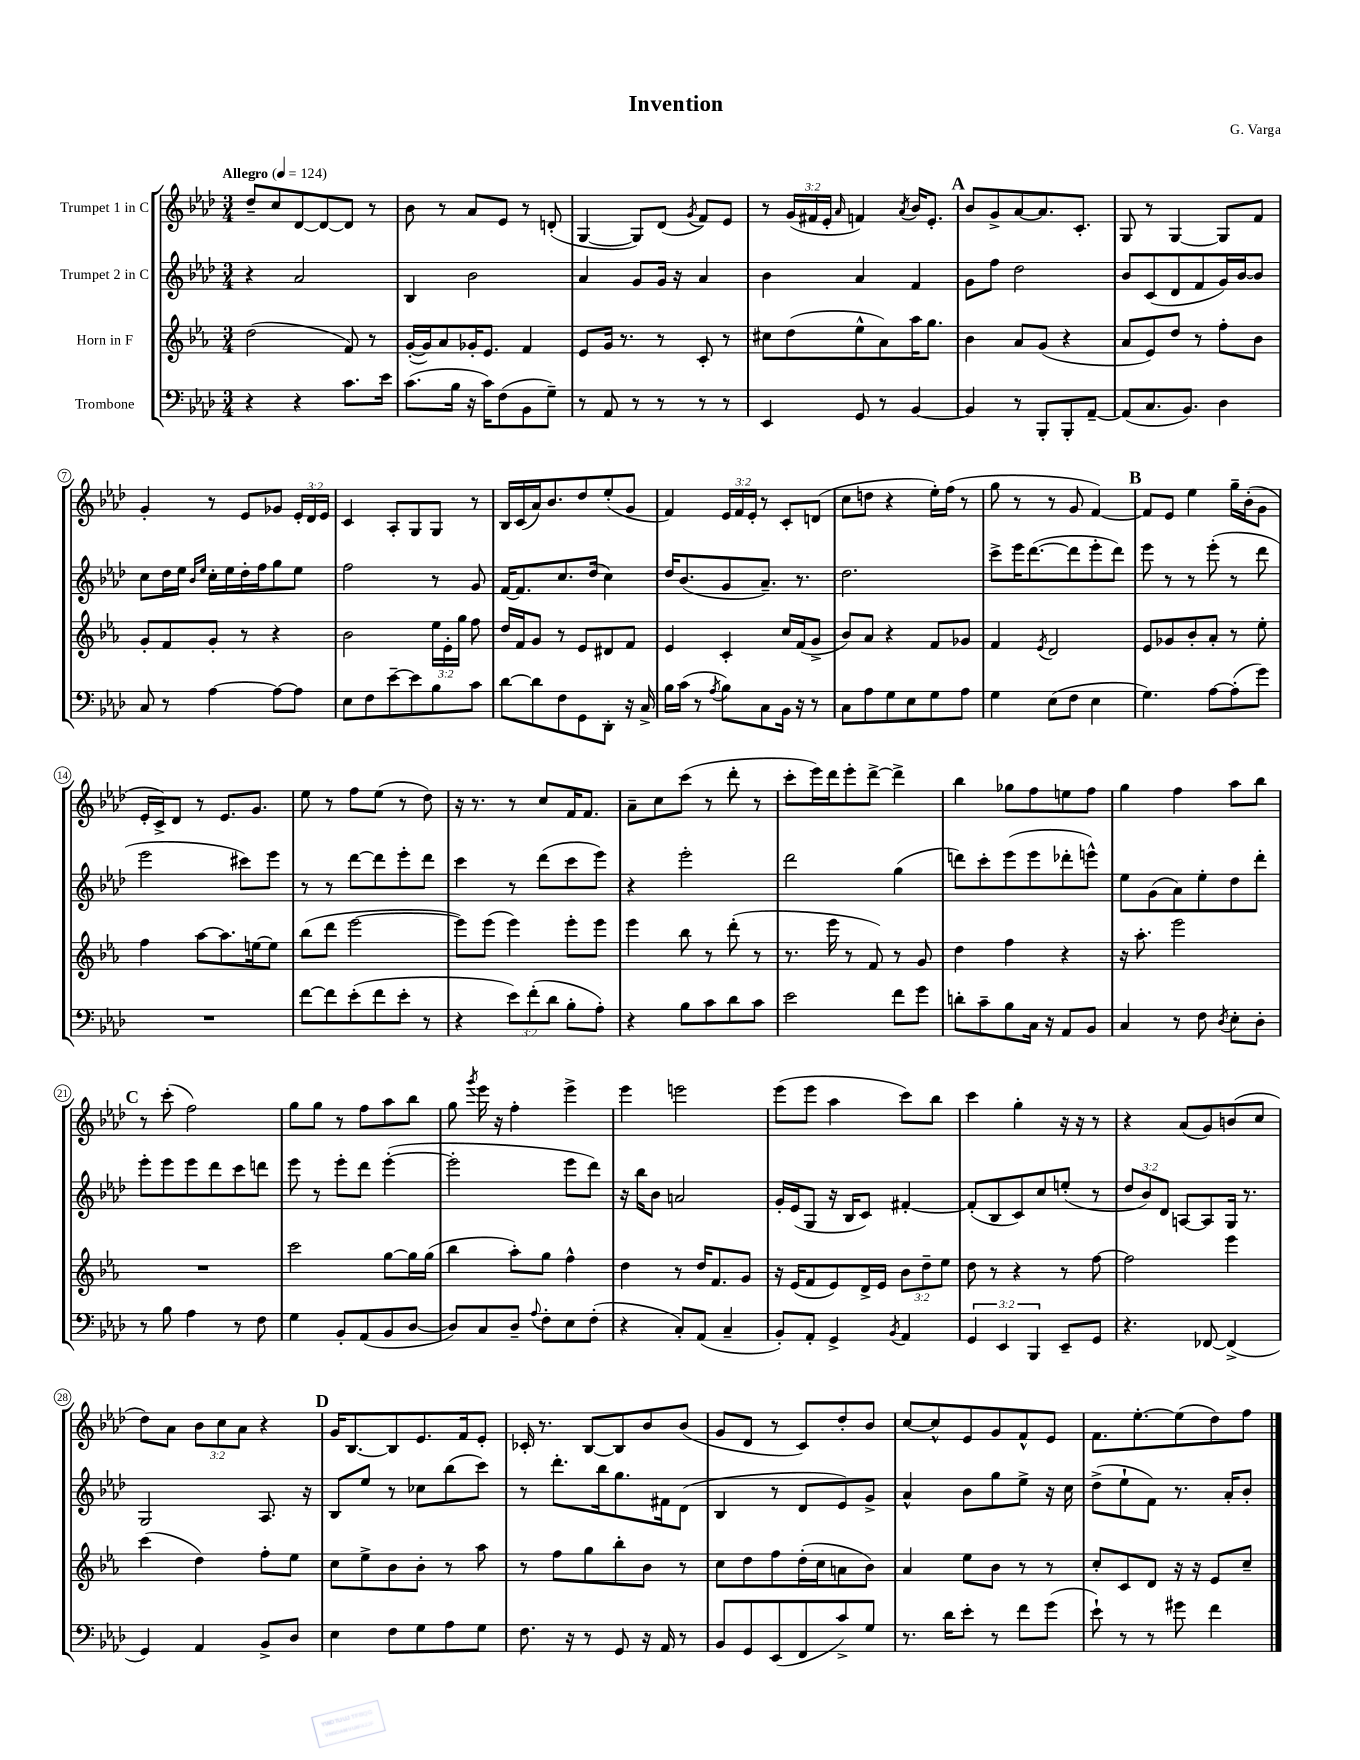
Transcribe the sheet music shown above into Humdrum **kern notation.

**kern	**kern	**kern	**kern
*staff4	*staff3	*staff2	*staff1
*clefF4	*clefG2	*clefG2	*clefG2
*k[b-e-a-d-]	*k[b-e-a-]	*k[b-e-a-d-]	*k[b-e-a-d-]
*M3/4	*M3/4	*M3/4	*M3/4
*MM124	*MM124	*MM124	*MM124
4r	(2dd	4r	8dd-~
.	.	.	8cc
4r	.	2a-	[8d-
.	.	.	8d-_
8.c	8f)	.	8d-]
.	8r	.	8r
16e-	.	.	.
=	=	=	=
(8.c	([16g'	4B-	8b-
.	16g])	.	.
.	8a-	.	8r
16B-	.	.	.
16r	16g-'	2b-	8a-
16c)	8.e-	.	.
(8F	.	.	8e-
8BB-	4f	.	8r
8G~)	.	.	(8d'
=	=	=	=
8r	8e-	4a-	[4G
8AA-	16g	.	.
.	8.r	.	.
8r	.	8g	8G])
8r	8r	16g	(8d-
.	.	16r	.
.	.	.	8qg
8r	8c'	4a-	8f)
8r	8r	.	8e-
=	=	=	=
4EE-	8cc#	4b-	8r
.	(8dd	.	(24g
.	.	.	24f#
.	.	.	24e-'
.	.	.	16qqa-
8GG	8ee-^^	4a-	4f)
8r	8a-)	.	.
.	.	.	8qa-
[4BB-	16aa-	4f	16b-
.	8.gg	.	8.e-'
=	=	=	=
4BB-]	4b-	8g	8b-
.	.	8ff	8g^
8r	8a-	2dd-	[8a-
8BBB-'	(8g	.	8.a-]
8BBB-'	4r	.	.
.	.	.	8.c'
[8AA-~	.	.	.
=	=	=	=
(8AA-]	8a-	8b-	8G
8.C	8e-)	(8c	8r
.	8dd	8d-	[4G
8.BB-)	.	.	.
.	8r	8f	.
4D-	8ff'	16g)	8G]
.	.	[16b-	.
.	8b-	8b-]	8f
=	=	=	=
8C	8g'	8cc	4g'
8r	8f	16dd-	.
.	.	16ee-	.
.	.	16qqb-	.
.	.	16qqee-	.
[4A-	8g'	16cc'	8r
.	.	16ee-	.
.	8r	16dd-'	8e-
.	.	16ff	.
8A-_	4r	8gg	8g-
8A-]	.	8ee-	24e-'
.	.	.	24d-
.	.	.	24e-
=	=	=	=
8E-	2b-	2ff	4c
8F	.	.	.
[8e-~	.	.	8A-'
8e-]	.	.	8G
8B-	24ee-	8r	8G
.	24e-'	.	.
.	24gg	.	.
8c	8ff	8g	8r
=	=	=	=
[8d-	16dd	[16f	16B-
.	16f	8.f]	(16c
8d-]	8g	.	16a-)
.	.	.	8.b-
8F	8r	8.cc	.
8GG	8e-	.	8dd-
.	.	(16dd-	.
8DD-'	8d#	4cc)	(8ee-'
16r	8f	.	8g
16C^	.	.	.
=	=	=	=
16B-	4e-	16dd-	4f)
(16c	.	(8.b-	.
8r	.	.	.
8qA-	.	.	.
8B-)	4c'	8g	24e-
.	.	.	24f
.	.	.	24e-'
8C	.	8.a-~)	8r
16BB-	16cc	.	8c'
16r	(16f	8.r	.
8r	8g^	.	(8d
=	=	=	=
8C	8b-)	2.dd-	8cc
8A-	8a-	.	8dd
8G	4r	.	4r
8E-	.	.	.
8G	8f	.	16ee-')
.	.	.	(16ff
8A-	8g-	.	8r
=	=	=	=
4G	4f	8ccc^	8gg
.	.	16eee-	8r
.	.	([8.ddd-	.
.	8qe-	.	.
(8E-	2d	.	8r
8F	.	8ddd-]	8g
4E-	.	8eee-'	[4f)
.	.	8ddd-)	.
=	=	=	=
4.G)	8e-	8eee-	8f]
.	8g-	8r	8e-
.	8b-'	8r	4ee-
[8A-	8a-'	(8eee-'	.
(8A-']	8r	8r	16gg~
.	.	.	(16b-'
8g)	8ee-'	8ddd-	8g
=	=	=	=
2.r	4ff	2eee-	16e-'
.	.	.	16c^)
.	.	.	8d-
.	[8aa-	.	8r
.	8.aa-]	.	8.e-
.	.	8ccc#)	.
.	[16ee	.	8.g
.	8ee]	8eee-	.
=	=	=	=
[8f	(8bb-	8r	8ee-
8f]	8ddd	8r	8r
(8e-'	[2eee-	[8ddd-	8ff
8f	.	8ddd-]	(8ee-
8e-'	.	8eee-'	8r
8r	.	8ddd-	8dd-)
=	=	=	=
4r	8eee-])	4ccc	16r
.	.	.	8.r
.	(8eee-	.	.
12e-)	4eee-)	8r	8r
(12f'	.	.	.
.	.	(8ddd-	8cc
12d-	.	.	.
8B-'	8eee-'	8ccc	16f
.	.	.	8.f
8A-')	8eee-	8eee-)	.
=	=	=	=
4r	4eee-	4r	8a-~
.	.	.	8cc
8B-	8bb-	2eee-'	(8ccc
8c	8r	.	8r
8d-	(8ddd'	.	8ddd-'
8c	8r	.	8r
=	=	=	=
2e-	8.r	2ddd-	8ccc'
.	.	.	16eee-)
.	16eee-	.	16ddd-
.	8r	.	8eee-'
.	8f)	.	[8ddd-^
8f	8r	(4gg	4ddd-^]
8g	8g	.	.
=	=	=	=
8d'	4dd	8ddd)	4bb-
8c~	.	8ccc'	.
8B-	4ff	(8eee-	8gg-
16C	.	8eee-	8ff
16r	.	.	.
8AA-	4r	8ddd-'	8ee
8BB-	.	8eee^^)	8ff
=	=	=	=
4C	16r	8ee-	4gg
.	8.aa-'	.	.
.	.	(8g	.
8r	2eee-	8a-)	4ff
8F	.	8ee-'	.
8qD-	.	.	.
8E-'	.	8dd-	8aa-
8D-'	.	8ddd-'	8bb-
=	=	=	=
8r	2.r	8eee-'	8r
8B-	.	8eee-	(8ccc'
4A-	.	8eee-	2ff)
.	.	8ddd-	.
8r	.	8ccc	.
8F	.	8ddd	.
=	=	=	=
4G	2ccc	8eee-	8gg
.	.	8r	8gg
8BB-'	.	8eee-'	8r
(8AA-	.	8ddd-	8ff
8BB-	[8gg	([4eee-'	8aa-
[8D-	16gg]	.	8bb-
.	(16gg	.	.
=	=	=	=
8D-])	4bb-	2eee-']	8gg
.	.	.	8qggg
8C	.	.	16eee-
.	.	.	16r
8D-~	8aa-')	.	4ff'
8qqA-	.	.	.
8F'	8gg	.	.
8E-	4ff^^	8eee-	4eee-^
(8F'	.	8ddd-)	.
=	=	=	=
4r	4dd	16r	4eee-
.	.	16bb-	.
.	.	8b-	.
8C')	8r	2a	2eee
(8AA-	16dd	.	.
.	8.f	.	.
4C~	.	.	.
.	8g	.	.
=	=	=	=
8BB-')	16r	16g'	(8eee-
.	(16e-	(16e-	.
8AA-'	8f	8G	8eee-
4GG^	8e-)	16r	4aa-
.	.	16B-	.
.	16d^	8c)	.
.	16e-	.	.
8qBB-	.	.	.
4AA-	12b-	[4f#'	8ccc)
.	12dd~	.	.
.	.	.	8bb-
.	12ee-	.	.
=	=	=	=
6GG	8dd	(8f#']	4ccc
.	8r	8B-	.
6EE-	.	.	.
.	4r	8c)	4gg'
6BBB-	.	.	.
.	.	8cc	.
8EE-~	8r	(8ee'	16r
.	.	.	16r
8GG	[8ff	8r	8r
=	=	=	=
4.r	2ff]	12dd-	4r
.	.	12b-)	.
.	.	12d-	.
.	.	[8A	(8a-
[8FF-	.	8A]	8g)
(4FF-^]	4eee-	16G	(8b
.	.	8.r	.
.	.	.	8cc
=	=	=	=
4GG)	(4ccc	2G	8dd-)
.	.	.	8a-
4AA-	4dd)	.	12b-
.	.	.	12cc
.	.	.	12a-
8BB-^	8ff'	8.A-	4r
8D-	8ee-	.	.
.	.	16r	.
=	=	=	=
4E-	8cc	8B-	16g
.	.	.	[8.B-
.	8ee-^	8ee-	.
8F	8b-	8r	8B-]
8G	8b-'	8cc-	8.e-
8A-	8r	(8bb-	.
.	.	.	16f
8G	8aa-	8ccc)	8e-'
=	=	=	=
8.F	8r	8r	16c-'
.	.	.	8.r
.	8ff	8.ddd-'	.
16r	.	.	.
8r	8gg	.	[8B-
.	.	16bb-	.
8GG	8bb-'	8.gg	8B-]
16r	8b-	.	8b-
16AA-	.	16f#	.
8r	8r	(8d-	(8b-
=	=	=	=
8BB-	8cc	4B-	8g
8GG	8dd	.	8d-
(8EE-	8ff	8r	8r
8FF	(16dd'	8d-	8c)
.	16cc	.	.
8c^)	8a	8e-)	8dd-'
8G	8b-)	8g^	8b-
=	=	=	=
8.r	4a-	4a-^^	[8cc
.	.	.	8cc^^]
16d-	.	.	.
8e-'	8ee-	8b-	8e-
8r	8b-	8gg	8g
8f	8r	8ee-^	8f^^
(8g	8r	16r	8e-
.	.	16cc	.
=	=	=	=
8e-`)	8cc'	(8dd-^	8.f
8r	8c	8ee-`	.
.	.	.	[8.ee-'
8r	8d	8f)	.
8g#	16r	8.r	(8ee-]
.	16r	.	.
4f	8e-	.	8dd-)
.	.	16a-'	.
.	8cc~	8b-'	8ff
==	==	==	==
*-	*-	*-	*-
